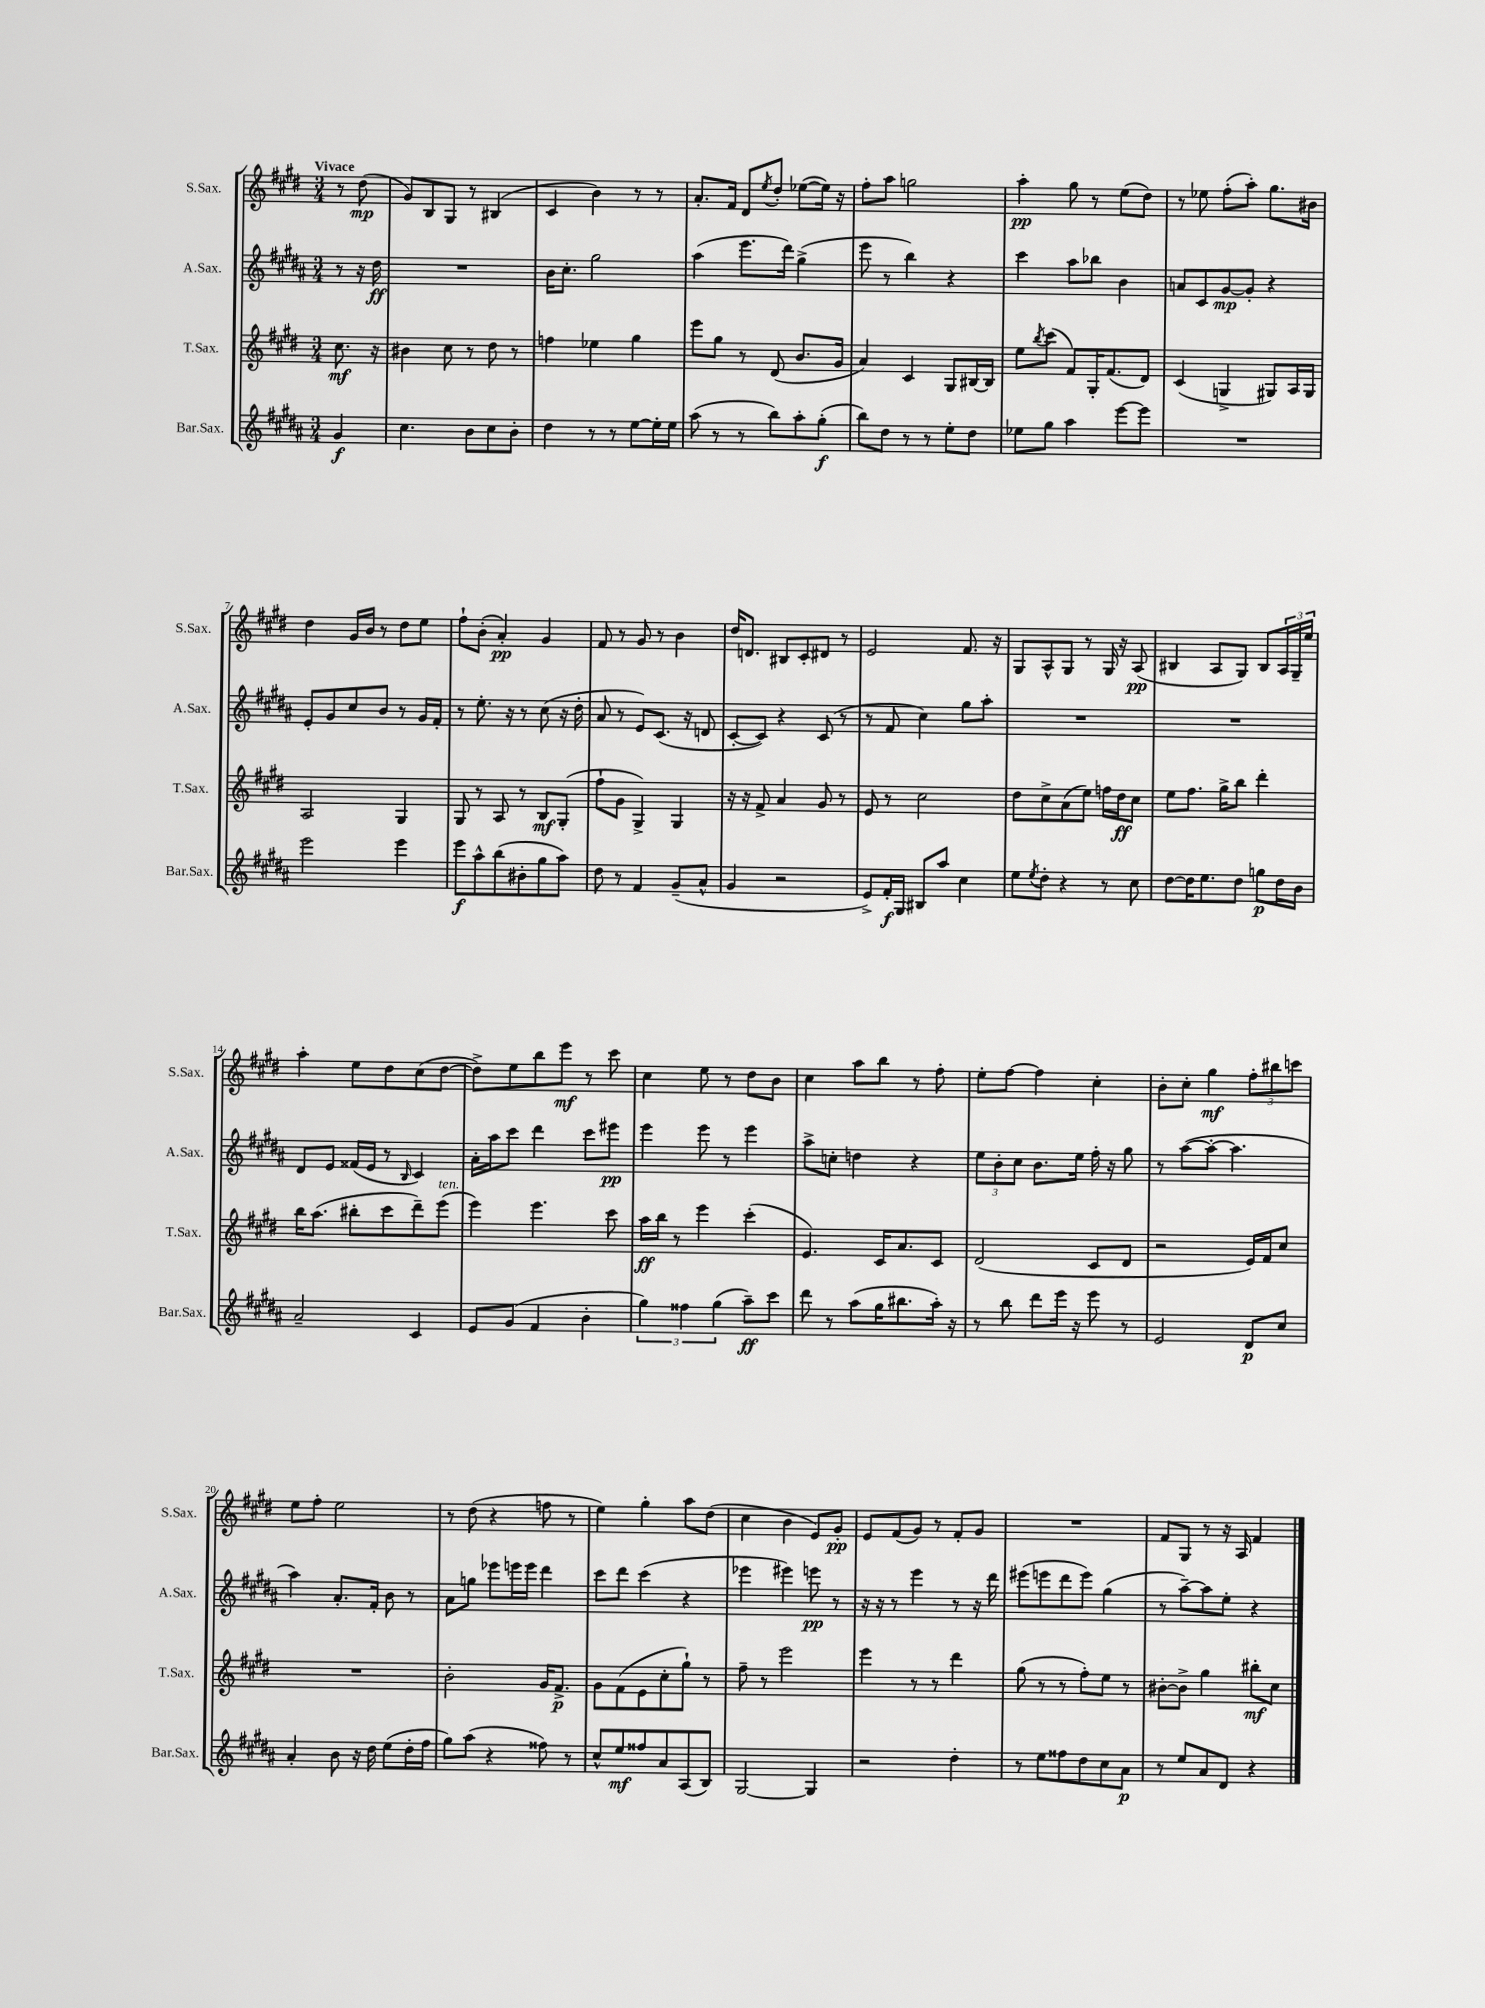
<<
\new StaffGroup <<
\new Staff = "s0" \with { instrumentName = "S.Sax." shortInstrumentName = "S.Sax." } {
    \clef treble \key e \major \numericTimeSignature \time 3/4 \partial 4 \tempo "Vivace"
    r8 dis''8\mp( |
    gis'8) b8 gis8 r8 bis4( |
    cis'4 b'4) r8 r8 |
    a'8.-. fis'16 dis'8 \acciaccatura { e''8 } dis''8-. ees''8~( ees''16) r16 |
    fis''8-. a''8 g''2 |
    a''4-.\pp gis''8 r8 e''8( dis''8) |
    r8 ees''8 fis''8-.( a''8-.) gis''8. bis'16 |
    dis''4 gis'16 b'16 r8 dis''8 e''8 |
    fis''8-! b'8-.( a'4-.\pp) gis'4 |
    fis'8 r8 gis'8 r8 b'4 |
    dis''16 d'8. bis8 cis'8-. dis'8 r8 |
    e'2 fis'8. r16 |
    gis8 a8-^ gis8 r8 gis16 r16 a8\pp( |
    bis4 a8 gis8) bis8 \tuplet 3/2 { a16 gis16-- e''16 } |
    a''4-. e''8 dis''8 cis''8( dis''8~ |
    dis''8->) e''8 b''8 e'''8\mf r8 cis'''8 |
    cis''4 e''8 r8 dis''8 b'8 |
    cis''4 a''8 b''8 r8 fis''8-. |
    e''8-. fis''8~ fis''4 cis''4-. |
    b'8-. cis''8-. gis''4\mf \tuplet 3/2 { fis''8-. bis''8 c'''8 } |
    e''8 fis''8-. e''2 |
    r8 dis''8( r4 f''8 r8 |
    e''4) gis''4-. a''8 dis''8( |
    cis''4 b'4 e'8) gis'8-.\pp |
    e'8 fis'8( gis'8) r8 fis'8-. gis'8 |
    R2. |
    fis'8 gis8 r8 r16 a16 fis'4 \bar "|." |
}
\new Staff = "s1" \with { instrumentName = "A.Sax." shortInstrumentName = "A.Sax." } {
    \clef treble \key b \major \numericTimeSignature \time 3/4 \partial 4
    r8 r16 dis''16\ff |
    R2. |
    b'16 cis''8.-. gis''2 |
    ais''4( e'''8. dis'''16) gis''4->( |
    e'''8 r8 b''4) r4 |
    cis'''4 ais''8 bes''8 b'4 |
    a'8 cis'8 gis'8~\mp gis'8-. r4 |
    e'8-. gis'8 cis''8 b'8 r8 gis'16 fis'16-. |
    r8 e''8.-. r16 r8 cis''8( r16 dis''16-. |
    ais'8 r8 e'8) cis'8.( r16 d'8 |
    cis'8~-. cis'8) r4 cis'8( r8 |
    r8 fis'8 cis''4) gis''8 ais''8-. |
    R2. |
    R2. |
    dis'8 e'8 fisis'16( e'16 r8 \grace { b16 } cis'4) |
    ais'16-. ais''16 cis'''8 dis'''4 cis'''8 eis'''8\pp |
    e'''4 e'''8 r8 e'''4 |
    ais''8-> c''8-. d''4 r4 |
    \tuplet 3/2 { e''8 b'8-. cis''8 } b'8. e''16 fis''16-. r16 gis''8 |
    r8 ais''8~( ais''8~-. ais''4. |
    ais''4) ais'8.-. fis'16-. b'8 r8 |
    ais'8 g''8 ees'''8 e'''16 e'''16 dis'''4 |
    cis'''8 dis'''8 cis'''4( r4 |
    ees'''4 eis'''4) e'''8\pp r8 |
    r16 r16 r8 e'''4 r8 r16 dis'''16 |
    eis'''8( e'''8 dis'''8 e'''8) gis''4( |
    r8 ais''8~--) ais''8 e''8-. r4 \bar "|." |
}
\new Staff = "s2" \with { instrumentName = "T.Sax." shortInstrumentName = "T.Sax." } {
    \clef treble \key e \major \numericTimeSignature \time 3/4 \partial 4
    cis''8.\mf r16 |
    bis'4 cis''8 r8 dis''8 r8 |
    f''4 ees''4 gis''4 |
    e'''8 gis''8 r8 dis'8( b'8. gis'16 |
    a'4) cis'4 gis8 bis16~ bis16 |
    e''8 \acciaccatura { b''8 } cis'''8( fis'8) gis16-. fis'8.( dis'8) |
    cis'4( g4-> gis8) a16 gis16 |
    a2 gis4 |
    gis8 r8 a8 r8 b8\mf gis8-.( |
    fis''8-! gis'8 gis4->) gis4 |
    r16 r16 fis'8-> a'4 gis'8 r8 |
    e'8 r8 cis''2 |
    dis''8 cis''8-> a'8( e''8) f''16 dis''16\ff cis''8 |
    e''8 fis''8. gis''16-> b''8 dis'''4-. |
    b''16 a''8.( bis''8-. cis'''8 dis'''8--) e'''8^\markup { \italic "ten." }( |
    e'''4) e'''4. cis'''8 |
    a''16\ff b''16 r8 e'''4 cis'''4-.( |
    e'4.) cis'16 a'8. cis'8 |
    dis'2( cis'8 dis'8 |
    r2 e'16) fis'16 cis''8 |
    R2. |
    b'2-. gis'16 fis'8.->\p |
    gis'8 fis'8( e'8 cis''8-. gis''8-!) r8 |
    fis''8-- r8 e'''2 |
    e'''4 r8 r8 dis'''4 |
    gis''8( r8 r8 fis''8-.) e''8 r8 |
    bis'8~-. bis'8-> gis''4 bis''8-.\mf cis''8 \bar "|." |
}
\new Staff = "s3" \with { instrumentName = "Bar.Sax." shortInstrumentName = "Bar.Sax." } {
    \clef treble \key b \major \numericTimeSignature \time 3/4 \partial 4
    gis'4\f |
    cis''4. b'8 cis''8 b'8-. |
    dis''4 r8 r8 e''8~ e''16-. e''16 |
    ais''8( r8 r8 b''8) ais''8-. gis''8-.\f( |
    b''8) dis''8 r8 r8 e''8-. dis''8 |
    ees''8 gis''8 ais''4 e'''8~ e'''8 |
    R2. |
    e'''2 e'''4 |
    e'''8\f ais''8-^ b''8( bis'8-. gis''8 ais''8) |
    dis''8 r8 fis'4 gis'8--( ais'8-^ |
    gis'4 r2 |
    e'8->) fis'16-.\f gis16 bis8 ais''8 cis''4 |
    e''8 \acciaccatura { e''8 } dis''8-. r4 r8 cis''8 |
    dis''8~ dis''16 e''8. dis''8 g''8\p dis''16 b'16 |
    ais'2-- cis'4 |
    e'8 gis'8( fis'4 b'4-. |
    \tuplet 3/2 { gis''4) fisis''4 gis''4( } ais''8--\ff) cis'''8 |
    dis'''8 r8 ais''8( gis''16 bis''8. ais''16-.) r16 |
    r8 b''8 dis'''8 e'''16 r16 e'''8 r8 |
    e'2 dis'8\p cis''8 |
    ais'4-. b'8 r16 dis''16 e''8( dis''16-. fis''16 |
    gis''8) ais''8( r4 fisis''8) r8 |
    cis''8-^ e''8\mf fisis''8 ais'8 ais8( b8) |
    gis2~ gis4 |
    r2 dis''4-. |
    r8 e''8 fisis''8 dis''8 cis''8 ais'8\p |
    r8 e''8 ais'8 dis'8 r4 \bar "|." |
}
>>
>>
